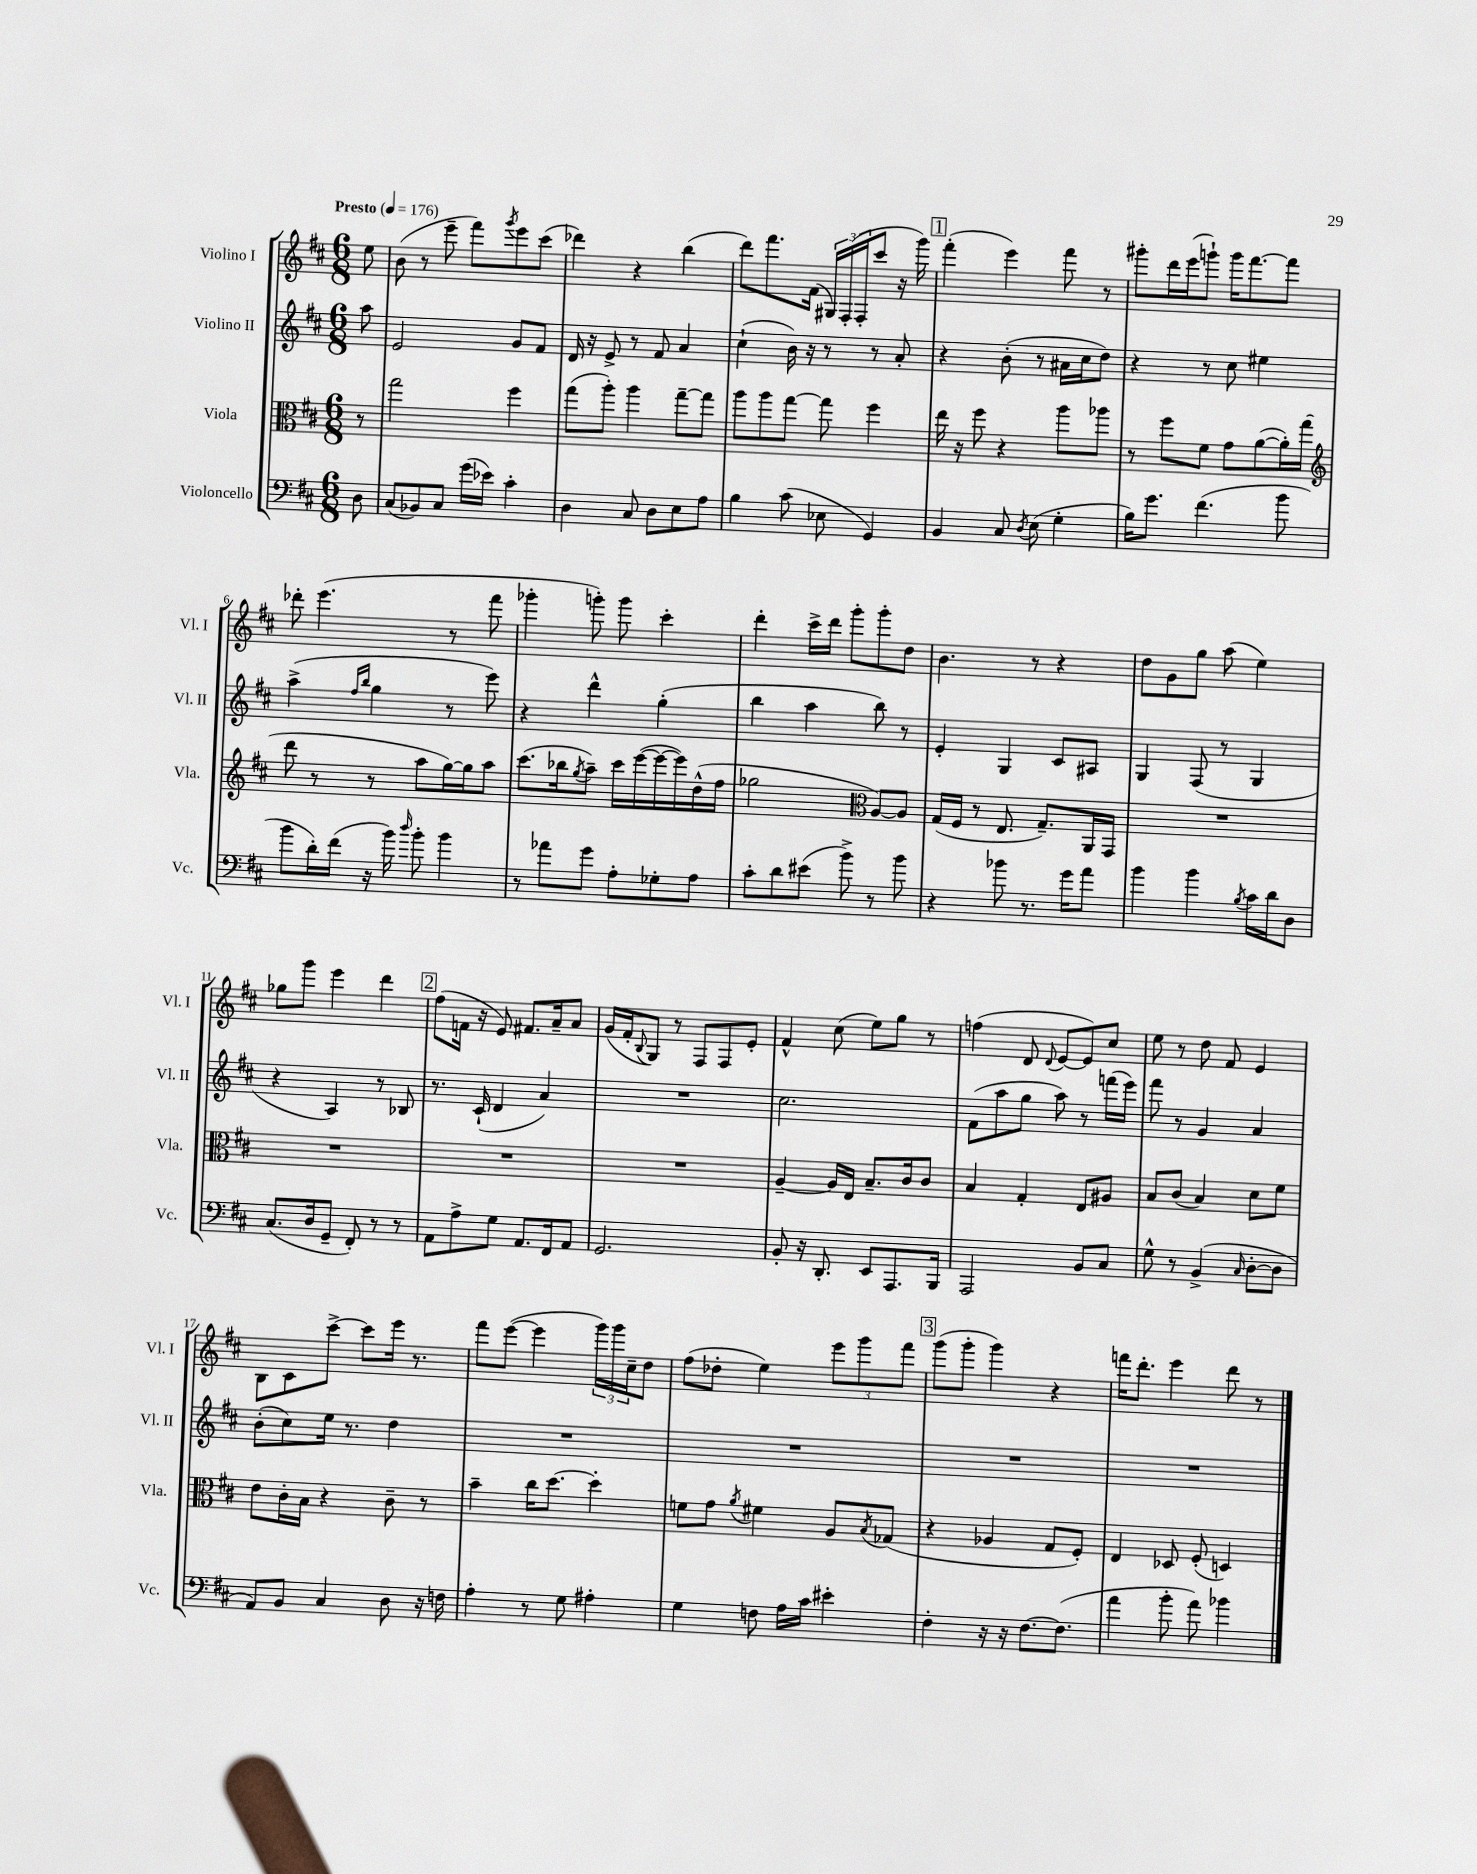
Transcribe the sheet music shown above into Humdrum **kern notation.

**kern	**kern	**kern	**kern
*staff4	*staff3	*staff2	*staff1
*clefF4	*clefC3	*clefG2	*clefG2
*k[f#c#]	*k[f#c#]	*k[f#c#]	*k[f#c#]
*M6/8	*M6/8	*M6/8	*M6/8
*MM176	*MM176	*MM176	*MM176
8D	8r	8aa	8ee
=	=	=	=
(8C#	2gg	2e	(8b
8BB-)	.	.	8r
8C#	.	.	8eee~
(16g	.	.	8fff#)
16e-)	.	.	.
.	.	.	8qggg
4c#'	4ff#	8g	8eee
.	.	8f#	(8ccc#
=	=	=	=
4D	(8gg	16d	4ddd-)
.	.	16r	.
.	8aa')	8e^	.
8C#	4aa	8r	4r
8D	.	8f#	.
8E	[8gg~	4a	(4bb
8A	8gg]	.	.
=	=	=	=
4B	8aa	(4cc#`	8ddd)
.	8aa	.	8.fff#
(8c#	[8gg	16b)	.
.	.	16r	(16f#
8E-	8gg]	8r	24G#)
.	.	.	(24F#'
.	.	.	24F#'
4GG)	4ff#	8r	8ccc#
.	.	8a'	16r
.	.	.	16ggg)
=	=	=	=
4BB	16ee	4r	(4fff#'
.	16r	.	.
.	8ff#	.	.
8C#	4r	(8b'	4eee)
8qD	.	.	.
(8E	.	8r	.
4G'	8aa	16a#	8fff#
.	.	16cc#	.
.	8aa-	8dd)	8r
=	=	=	=
16B)	8r	4r	8ggg#'
8.g	.	.	.
.	8ff#	.	16ddd
.	.	.	(16eee
(4.f#	8f#	8r	8ggg`)
.	8g	8cc#	16ggg
.	.	.	[8.fff#
.	([8a	4ee#	.
8b	16a'])	.	8fff#]
.	(16gg	.	.
=	=	=	=
*	*clefG2	*	*
8b	8ddd	(4aa^	8ddd-'
16d')	8r	.	(4.eee
(16f#	.	.	.
.	.	16qqff#	.
.	.	16qqbb	.
16r	8r	4gg	.
16b)	.	.	.
16qqdd	.	.	.
8b'	8aa	.	.
4b	[16gg)	8r	8r
.	16gg]	.	.
.	8aa	8eee)	8fff#
=	=	=	=
8r	(8.ccc#	4r	4ggg-'
8a-	.	.	.
.	16bb-	.	.
.	8qgg	.	.
8g	8aa~)	4ddd^^	8ggg')
8A'	16ccc#	.	8ggg
.	([16eee	.	.
8G-'	16eee_	(4gg'	4ccc#'
.	16eee])	.	.
8A	(16dd^^	.	.
.	16ff#	.	.
=	=	=	=
8c#'	2gg-	4bb	4ddd'
8d	.	.	.
(8e#	.	4aa	16ccc#^
.	.	.	16ddd
8b^)	.	.	8ggg'
*	*clefC3	*	*
8r	[8A)	8bb)	8ggg'
8b	8A]	8r	8dd
=	=	=	=
4r	(16G	4e'	4.b
.	16F#	.	.
.	8r	.	.
8b-	8.E	4G	.
8.r	.	.	8r
.	8.G~)	.	.
.	.	8c#	4r
16g	.	.	.
8a	16AA	8A#	.
.	16GG	.	.
=	=	=	=
4b	2.r	4G	8dd
.	.	.	8g
4b	.	(8F#	8gg
.	.	8r	(8aa
8qB	.	.	.
16c#	.	4G	4ee)
16d	.	.	.
8D	.	.	.
=	=	=	=
(8.C#	2.r	4r	8gg-
.	.	.	8ggg
16D	.	.	.
8GG~	.	4A)	4eee
8FF#')	.	.	.
8r	.	8r	4ddd
8r	.	8B-	.
=	=	=	=
8AA	2.r	8.r	(8ff#
8A^	.	.	16f
.	.	(16c#`	16r
8G	.	4d	8e)
8.AA	.	.	8.f#
.	.	4a)	.
16FF#	.	.	16a~
8AA	.	.	8a
=	=	=	=
2.GG	2.r	2.r	(16g
.	.	.	16f#'
.	.	.	8qqB
.	.	.	8G)
.	.	.	8r
.	.	.	8F#
.	.	.	8F#
.	.	.	8e'
=	=	=	=
8BB'	[4A~	2.cc#	4f#^^
16r	.	.	.
8.DD'	.	.	.
.	16A]	.	(8cc#
.	16E	.	.
8EE	8.B~	.	8ee)
8.AAA	.	.	8gg
.	16c#	.	.
.	8c#	.	8r
16BBB	.	.	.
=	=	=	=
2AAA	4B	(8f#	(4ff
.	.	8aa	.
.	4G'	8gg	8d
.	.	.	8qqd
.	.	8aa)	[8e
8BB	8E	8r	8e])
8C#	8A#	(16fff	8cc#
.	.	16eee)	.
=	=	=	=
8G^^	8B	8fff#	8ee
8r	(8c#	8r	8r
(4BB^	4B)	4g	8dd
.	.	.	8f#
16qqC#	.	.	.
[8D'	8d	4a	4e
8D]	8f#	.	.
=	=	=	=
8AA)	8e	(8b'	8B
8BB	16c#'	8cc#)	8c#
.	16B	.	.
4C#	4r	16ee	[8ccc#^
.	.	8.r	.
.	.	.	8ccc#]
8D	8c#~	4dd	16eee
.	.	.	8.r
16r	8r	.	.
16F	.	.	.
=	=	=	=
4A'	4b~	2.r	8fff#
.	.	.	([8eee
8r	16cc#	.	4eee]
.	[8.dd	.	.
8G	.	.	.
4A#'	4dd']	.	24ggg)
.	.	.	24ggg
.	.	.	24cc#~
.	.	.	8dd
=	=	=	=
4G	8f	2.r	(8ff#
.	8g	.	8dd-'
.	8qa	.	.
8F	4f#	.	4ee)
16A	.	.	.
16c#	.	.	.
4e#'	8A	.	12eee
.	.	.	12ggg
.	8qB	.	.
.	(8G-	.	.
.	.	.	12fff#
=	=	=	=
4F#'	4r	2.r	(8ggg
.	.	.	8ggg'
16r	4A-	.	4ggg)
16r	.	.	.
[8.F#	.	.	.
.	8G	.	4r
(8.F#]	.	.	.
.	8F#')	.	.
=	=	=	=
4a	4E	2.r	16fff
.	.	.	8.ddd'
8b'	8D-	.	4eee
8a)	(8F#'	.	.
4b-	4D)	.	8ddd
.	.	.	8r
==	==	==	==
*-	*-	*-	*-
